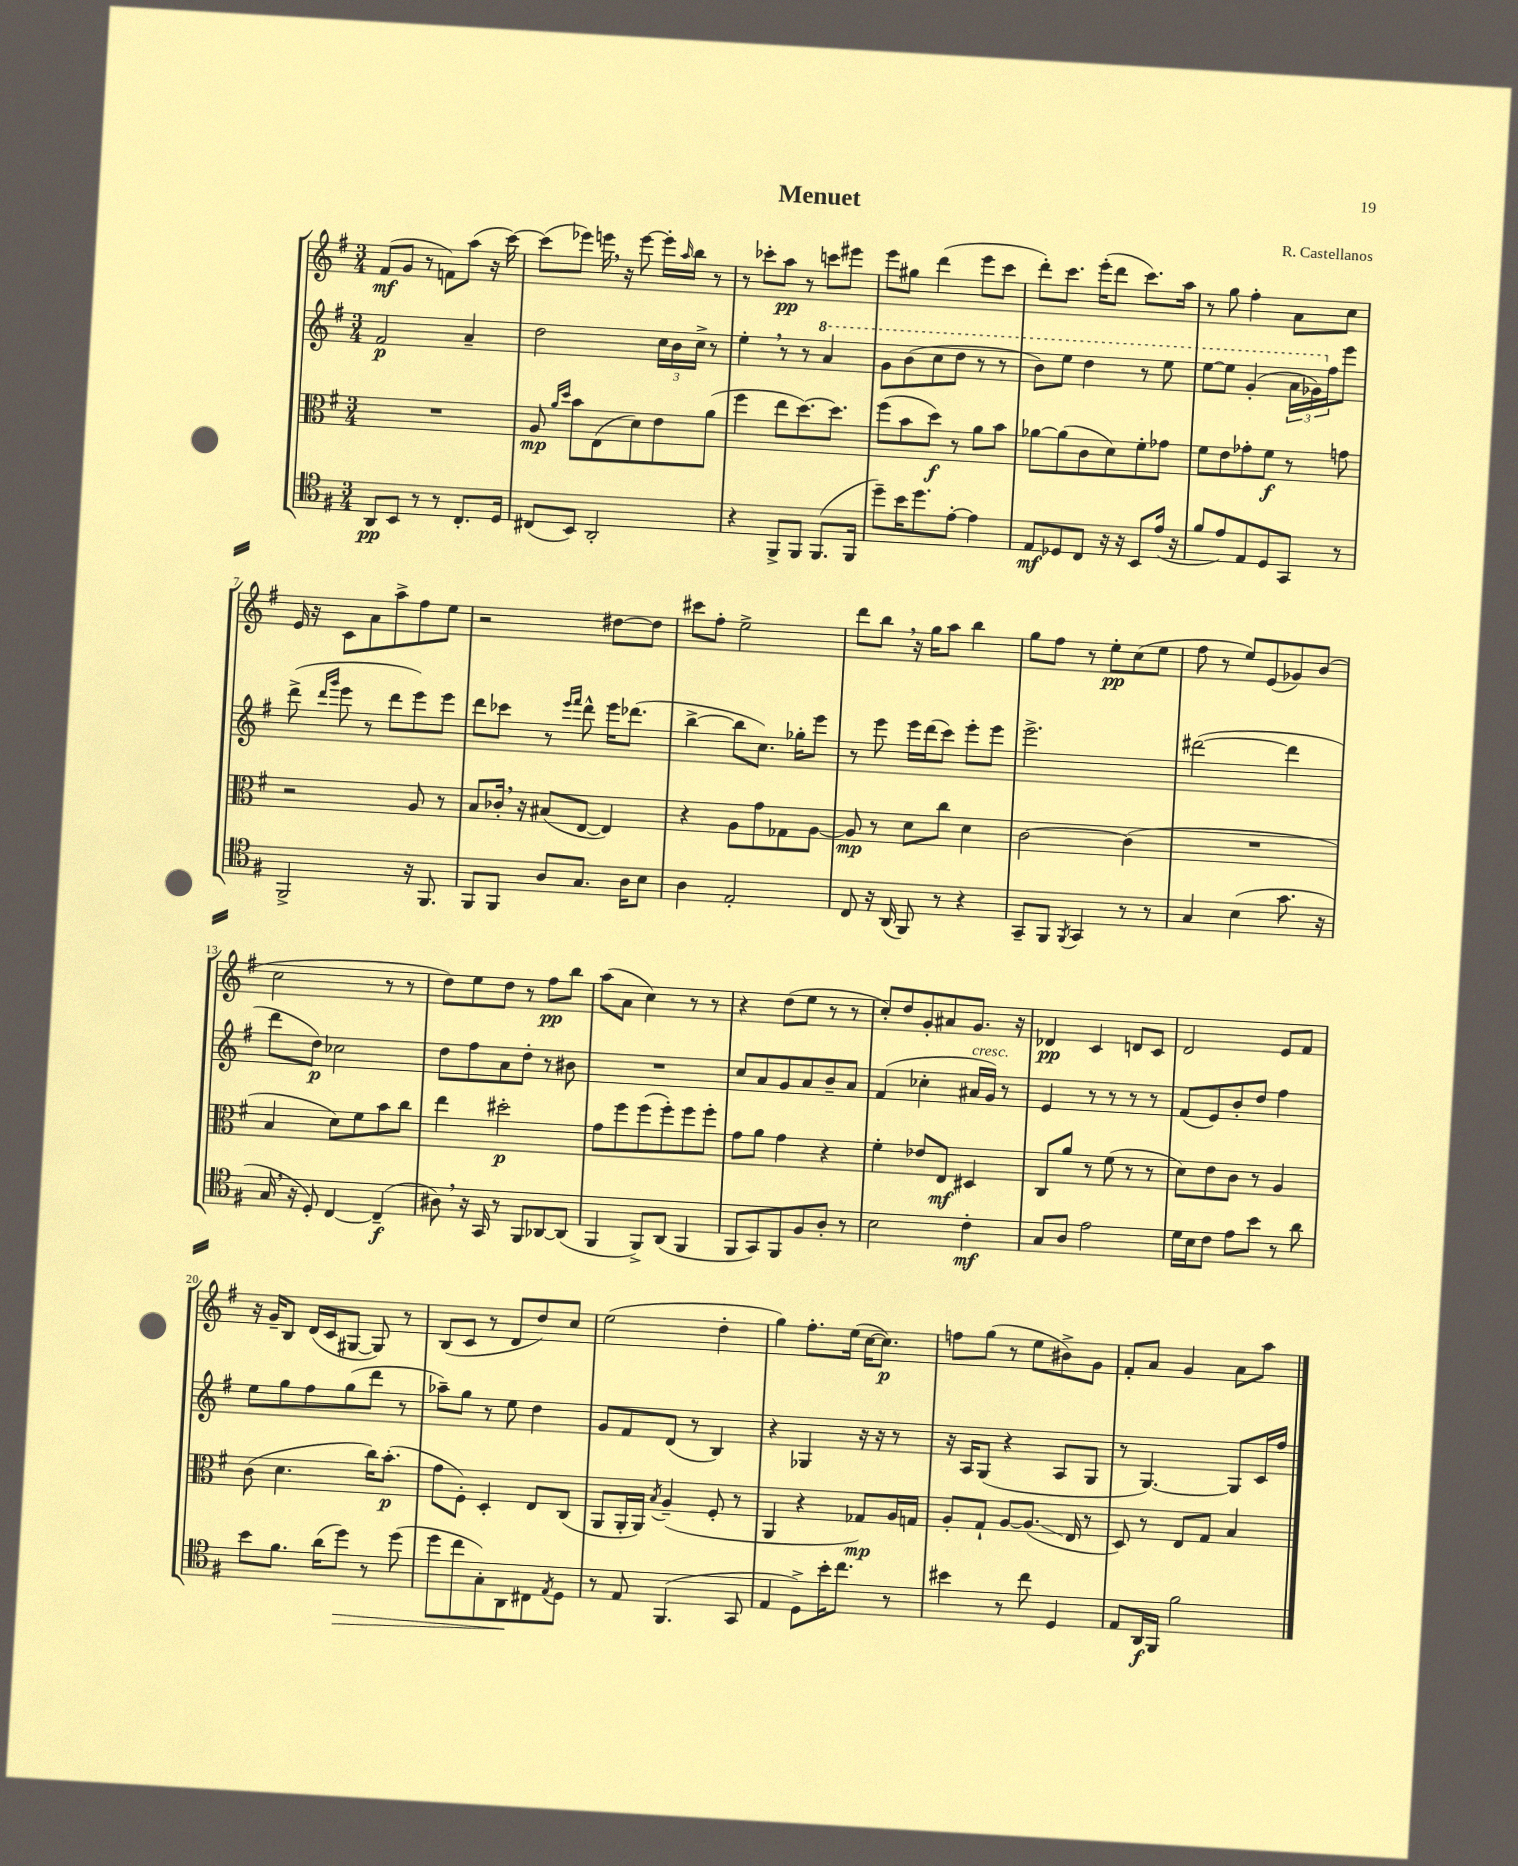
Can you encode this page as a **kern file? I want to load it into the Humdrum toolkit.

**kern	**kern	**kern	**kern
*staff4	*staff3	*staff2	*staff1
*clefC4	*clefC3	*clefG2	*clefG2
*k[f#]	*k[f#]	*k[f#]	*k[f#]
*M3/4	*M3/4	*M3/4	*M3/4
8AA	2.r	2f#	(8f#
8BB	.	.	8g
8r	.	.	8r
8r	.	.	8f)
8.C'	.	4a~	(8aa
.	.	.	16r
16D	.	.	[16ccc)
=	=	=	=
(8C#	8A	2dd	(8ccc]
.	16qqa	.	.
.	16qqdd	.	.
8BB)	8b	.	8eee-)
2AA'	(8E	.	16eee
.	.	.	16r
.	8d)	.	[8eee
.	8e	24cc	16eee']
.	.	24b	.
.	.	.	16qqaa
.	.	.	16bb
.	.	24cc^	.
.	(8a	8r	8r
=	=	=	=
4r	4ff#	4ee'	8r
.	.	.	8ccc-'
8FF#^	8ee	8r	8aa
8FF#	[8.dd)	8r	8r
(8.FF#	.	4aa	8ccc
.	8.dd]	.	.
.	.	.	8eee#
16FF#	.	.	.
=	=	=	=
8dd~)	(8ff#	8gg	8eee
16b	8b	(8bb	8gg#
8.dd	.	.	.
.	8dd)	8ccc	(4ddd
[8e'	8r	8ddd	.
4e]	8a	8r	8eee
.	8b	8r	8ccc
=	=	=	=
8E	[8a-	8bb)	8ddd')
8D-	(8a-]	8eee	8.ccc
8C	8c	4ddd	.
.	.	.	(16eee'
16r	8d)	.	8ddd
16r	.	.	.
8BB	8f#'	8r	8.ccc)
(16e	8g-	8eee	.
16r	.	.	16aa
=	=	=	=
8f#	8f#	[8eee	8r
8e)	8e	8eee]	8gg
8E	8g-'	(4gg'	4ff#'
8D	8f#	.	.
8GG	8r	24aa	8a
.	.	24gg-)	.
.	.	24ff#	.
8r	8g	8eee	8cc
=	=	=	=
2FF#^	2r	(8ddd^	16e
.	.	.	16r
.	.	16qqddd	.
.	.	16qqggg	.
.	.	8eee	8c
.	.	8r	8a
.	.	8ddd	8aa^
16r	8A	8eee)	8ff#
8.FF#	.	.	.
.	8r	8eee	8ee
=	=	=	=
8FF#	8B	8ddd	2r
8FF#	16c-'	8ccc-	.
.	16r	.	.
8A	(8B#	8r	.
.	.	16qqeee	.
.	.	16qqfff#	.
8.G	[8E	8ddd^^	.
.	4E])	16eee	[8dd#
16A	.	(8.ddd-	.
8B	.	.	8dd#]
=	=	=	=
4A	4r	[4bb^	8ccc#
.	.	.	8ff#'
2E'	8A	8bb]	2ee^
.	8g	8.cc)	.
.	8G-	.	.
.	.	16gg-'	.
.	[8A	8eee	.
=	=	=	=
8C	8A]	8r	8ddd
16r	8r	8eee	8bb
(16AA	.	.	.
8FF#)	8d	16eee	16r
.	.	(16ddd	16gg
8r	8cc	8ccc)	8aa
4r	4d	8eee'	4bb
.	.	8eee	.
=	=	=	=
8GG~	[2c	2.eee^	8gg
8FF#	.	.	8ff#
8qFF#	.	.	.
4GG	.	.	8r
.	.	.	8ee'
8r	(4c]	.	(8cc
8r	.	.	8ee
=	=	=	=
4G	2.r	([2ddd#	8ff#
.	.	.	8r
(4B	.	.	8ee)
.	.	.	(8e
8.g	.	4ddd#]	8g-)
.	.	.	(8b
16r	.	.	.
=	=	=	=
16G	4B	8ddd	2cc
16r	.	.	.
8D')	.	8dd)	.
[4C	8d)	2cc-	.
.	8f#	.	.
(4C~]	8b	.	8r
.	8cc	.	8r
=	=	=	=
8A#)	4ee	8dd	8dd)
16r	.	8ff#	8ee
16GG	.	.	.
8r	2dd#'	8a	8dd
8FF#	.	8dd'	8r
[8AA-	.	8r	8ff#
(8AA-]	.	8b#	8bb
=	=	=	=
4FF#	8g	2.r	(8aa
.	8ff#	.	8a
8FF#^)	(8ff#	.	4cc)
(8AA	8ff#')	.	.
4FF#	8ff#	.	8r
.	8ff#'	.	8r
=	=	=	=
8FF#	8g	8cc	4r
8GG)	8a	8a	.
8FF#	4g	8g	(8dd
8F#	.	8a	8ee
8A'	4r	8b~	8r
8r	.	8a	8r
=	=	=	=
2B	4f#'	(4f#	8cc')
.	.	.	8dd
.	8e-	4cc-'	8g'
.	8E	.	8a#
4c'	4D#	16a#	8.g
.	.	16g)	.
.	.	8r	.
.	.	.	16r
=	=	=	=
8G	8C	4e	4d-
8A	8a	.	.
2e	8r	8r	4c
.	(8f#	8r	.
.	8r	8r	8d
.	8r	8r	8c
=	=	=	=
16d	8d)	(8f#	2d
16B	.	.	.
8c	8e	8e)	.
8e	8c	8b'	.
8b	8r	8dd	.
8r	4A	4ff#	8e
8a	.	.	8f#
=	=	=	=
8b	(8c	8ee	16r
.	.	.	16g~
8.f#	4.d	8gg	8B
.	.	8ff#	(16d
(16a	.	.	16c
8dd)	.	(8gg	[8G#
8r	16cc)	8ddd	8G#])
.	(8.b'	.	.
(8dd	.	8r	8r
=	=	=	=
8dd	8g	8aa-~)	(8B
8cc	8F#')	8gg	8c
8G')	4D'	8r	8r
8AA	.	8ee	8d
8C#	8E	4dd	8dd)
8qE	.	.	.
8D	(8C	.	8cc
=	=	=	=
8r	8AA	8g	(2ee
8E	16AA'	8f#	.
.	16AA)	.	.
.	8qB	.	.
(4.FF#	(4A~	(8d	.
.	.	8r	.
.	8F#'	4B)	4dd'
8GG	8r	.	.
=	=	=	=
4E	4AA	4r	4gg)
8D^)	4r	4G-	8.ff#'
16b'	.	.	.
8.cc	.	.	(16ee
.	8G-)	16r	[16cc
.	.	16r	8.cc])
8r	16A	8r	.
.	16G	.	.
=	=	=	=
4b#	8A'	16r	8ff
.	.	16A	.
.	8G`	(8G	(8gg
8r	[8A	4r	8r
8cc	(8.A]	.	8ee
4D	.	8A	8b#^)
.	16E	.	.
.	8r	8G	8g
=	=	=	=
8E	8D)	8r	8f#'
16AA	8r	[4.G)	8a
16FF#	.	.	.
2f#	8E	.	4g
.	8G	.	.
.	4B	8G]	8a
.	.	16c	8aa
.	.	16ff#	.
==	==	==	==
*-	*-	*-	*-
